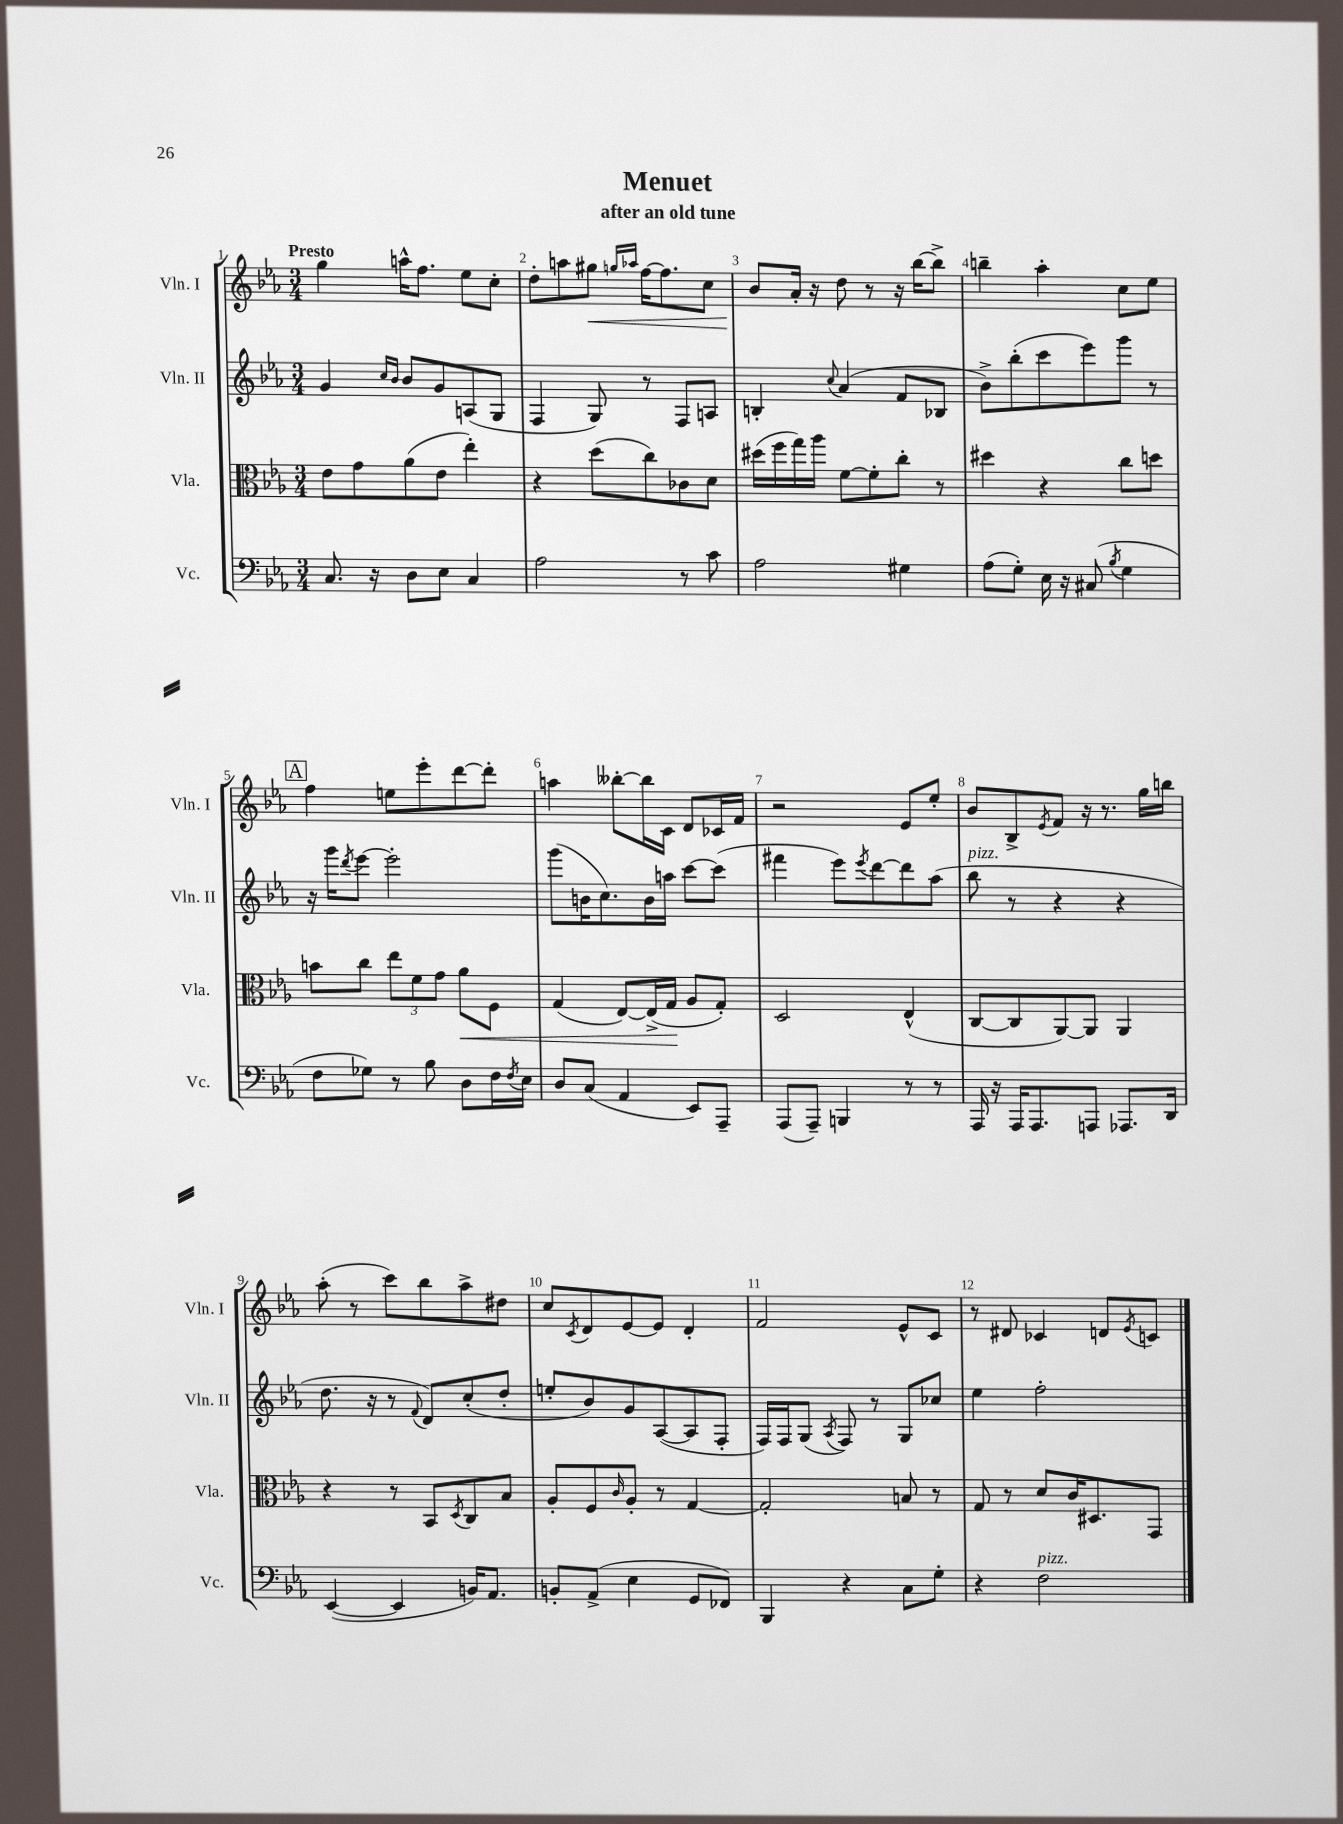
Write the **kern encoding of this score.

**kern	**kern	**dynam	**kern	**kern	**dynam
*part4	*part3	*part3	*part2	*part1	*part1
*staff4	*staff3	*staff3	*staff2	*staff1	*staff1
*I"Vc.	*I"Vla.	*	*I"Vln. II	*I"Vln. I	*
*I'Vc.	*I'Vla.	*	*I'Vln. II	*I'Vln. I	*
*clefF4	*clefC3	*	*clefG2	*clefG2	*
*k[b-e-a-]	*k[b-e-a-]	*	*k[b-e-a-]	*k[b-e-a-]	*
*M3/4	*M3/4	*	*M3/4	*M3/4	*
=1	=1	=1	=1	=1	=1
!	!	!	!	!LO:TX:a:B:t=Presto	!
8.C/	8e-\L	.	4g/	4gg\	.
.	8g\	.	.	.	.
16r	.	.	.	.	.
.	.	.	16qqcc/LL	.	.
.	.	.	16qqb-/JJ	.	.
8D\L	(8a-\	.	8b-/L	16aan^^\KL	.
.	.	.	.	8.ff\J	.
8E-\J	8e-\J	.	8g/	.	.
4C/	4ee-'\)	.	(8An/	8ee-\L	.
.	.	.	8G/J	8cc'\J	.
=2	=2	=2	=2	=2	=2
2A-\	4r	.	4F/	8dd'\L	.
.	.	.	.	8aan\	.
!	!	!	!	!	!LO:HP:b
.	(8dd\L	.	8G/)	8gg#X\J	<
.	.	.	.	16qqggn/LL	.
.	.	.	.	16qqaa-X/JJ	.
.	8cc\)	.	8r	[16ff\KL	.
.	.	.	.	8.ff\]	.
8r	8c-X\	.	8F/L	.	.
8c\	8d\J	.	8An/J	8cc\J	.
=3	=3	=3	=3	=3	=3
2A-\	(16dd#X\LL	.	4Bn'/	8b-/L	.
.	16ff\	.	.	.	.
.	16gg\)	.	.	16a-'/Jk	[
.	16aa-\JJ	.	.	16r	.
.	.	.	8qqcc/	.	.
.	[8f\L	.	(4a-/	8dd\	.
.	8f'\]	.	.	8r	.
4G#X\	8cc'\J	.	8f/L	16r	.
.	.	.	.	[16bb-\KL	.
.	8r	.	8B-X/J	8bb-^\J]	.
=4	=4	=4	=4	=4	=4
(8A-\L	4dd#X\	.	8b-^\L)	4bbn~\	.
8G'\J)	.	.	(8bb-'\	.	.
16E-\	4r	.	8ccc\	4aa-'\	.
16r	.	.	.	.	.
(8C#X/	.	.	8eee-\)	.	.
8qB-/	.	.	.	.	.
4G\	8cc\L	.	8ggg\J	8cc\L	.
.	8ddn\J	.	8r	8ee-\J	.
!!LO:LB:g=z
!!LO:REH:place=s1:t=A
=5	=5	=5	=5	=5	=5
8F\L	8bn\L	.	16r	4ff\	.
.	.	.	16ggg\KL	.	.
.	.	.	8qddd/	.	.
8G-X\J)	8cc\J	.	[8eee-\J	.	.
8r	12ee-\L	.	2eee-'\]	8een\L	.
.	12f\	.	.	.	.
8B-\	.	.	.	8eee-'\	.
.	12g\J	.	.	.	.
!	!	!LO:HP:b	!	!	!
8D\L	8a-\L	<	.	[8ddd\	.
16F\L	8F\J	.	.	8ddd'\J]	.
8qF/	.	.	.	.	.
16E-\JJ	.	.	.	.	.
=6	=6	=6	=6	=6	=6
8D/L	(4G/	.	(8ggg\L	4aan\	.
(8C/J	.	.	16bn\K	.	.
.	.	.	8.cc\)	.	.
4AA-/	[8E-/L)	.	.	[8bb--X'\L	.
.	(16E-^/L]	.	16b\L	16bb--\L]	.
.	16G/JJ	.	16aan\JJ	16c\JJ	.
8EE-/L)	8A-/L	[	[8ccc\L	8d/L	.
8AAA-~/J	8G'/J)	.	(8ccc\J]	16c-X/L	.
.	.	.	.	16f/JJ	.
=7	=7	=7	=7	=7	=7
(8AAA-/L	2D/	.	4fff#X\	2r	.
8AAA-~/J)	.	.	.	.	.
4BBBn/	.	.	8eee-\L)	.	.
.	.	.	8qeee-/	.	.
.	.	.	[8ddd\	.	.
8r	(4E-^^/	.	8ddd\]	8e-/L	.
8r	.	.	(8aa-\J	8ee-'/J	.
=8	=8	=8	=8	=8	=8
!	!	!	!LO:TX:a:i:t=pizz.	!	!
16AAA-/	[8C/L	.	8bb-\	8b-/L	.
16r	.	.	.	.	.
16AAA-/KL	8C/]	.	8r	8B-^/	.
8.AAA-/	.	.	.	.	.
.	.	.	.	8qe-/	.
.	[8AA-/)	.	4r	8f/J	.
8AAAn/J	8AA-/J]	.	.	16r	.
.	.	.	.	8.r	.
8.AAA-X/L	4AA-/	.	4r	.	.
.	.	.	.	16gg\LL	.
16DD/Jk	.	.	.	16bbn\JJ	.
!!LO:LB:g=z
=9	=9	=9	=9	=9	=9
([4EE-/	4r	.	8.dd\	(8aa-'\	.
.	.	.	.	8r	.
.	.	.	16r	.	.
4EE-/]	8r	.	8r	8ccc\L)	.
.	.	.	8qqf/	.	.
.	8BB-/L	.	8d/L)	8bb-\	.
.	8qD/	.	.	.	.
16BBn/KL)	8C/	.	(8cc'/	8aa-^\	.
8.AA-/J	.	.	.	.	.
.	8B-/J	.	8dd'/J	8dd#X\J	.
=10	=10	=10	=10	=10	=10
8BBn'/L	8A-'/L	.	8een'/L	8cc/L	.
.	.	.	.	8qc/	.
(8AA-^/J	8F/	.	8b-/)	8d/	.
.	16qqc/	.	.	.	.
4E-\	8A-'/J	.	8g/	[8e-/	.
.	8r	.	([8A-/	8e-/J]	.
8GG/L	[4G/	.	8A-/]	4d'/	.
8FF-X/J)	.	.	8F'/J	.	.
=11	=11	=11	=11	=11	=11
4BBB-/	2G'/]	.	16F/LL)	2f/	.
.	.	.	16F/J	.	.
.	.	.	(8G/J	.	.
.	.	.	8qA-/	.	.
4r	.	.	8F/)	.	.
.	.	.	8r	.	.
8C\L	8Bn/	.	8G/L	8e-^^/L	.
8G'\J	8r	.	8cc-X/J	8c/J	.
=12	=12	=12	=12	=12	=12
4r	8G/	.	4ee-\	8r	.
.	8r	.	.	8d#X/	.
!LO:TX:a:i:t=pizz.	!	!	!	!	!
2F\	8d/L	.	2ff'\	4c-X/	.
.	16c/K	.	.	.	.
.	8.D#X/	.	.	.	.
.	.	.	.	8dn/L	.
.	.	.	.	8qe-/	.
.	8GG/J	.	.	8cn/J	.
==	==	==	==	==	==
*-	*-	*-	*-	*-	*-
